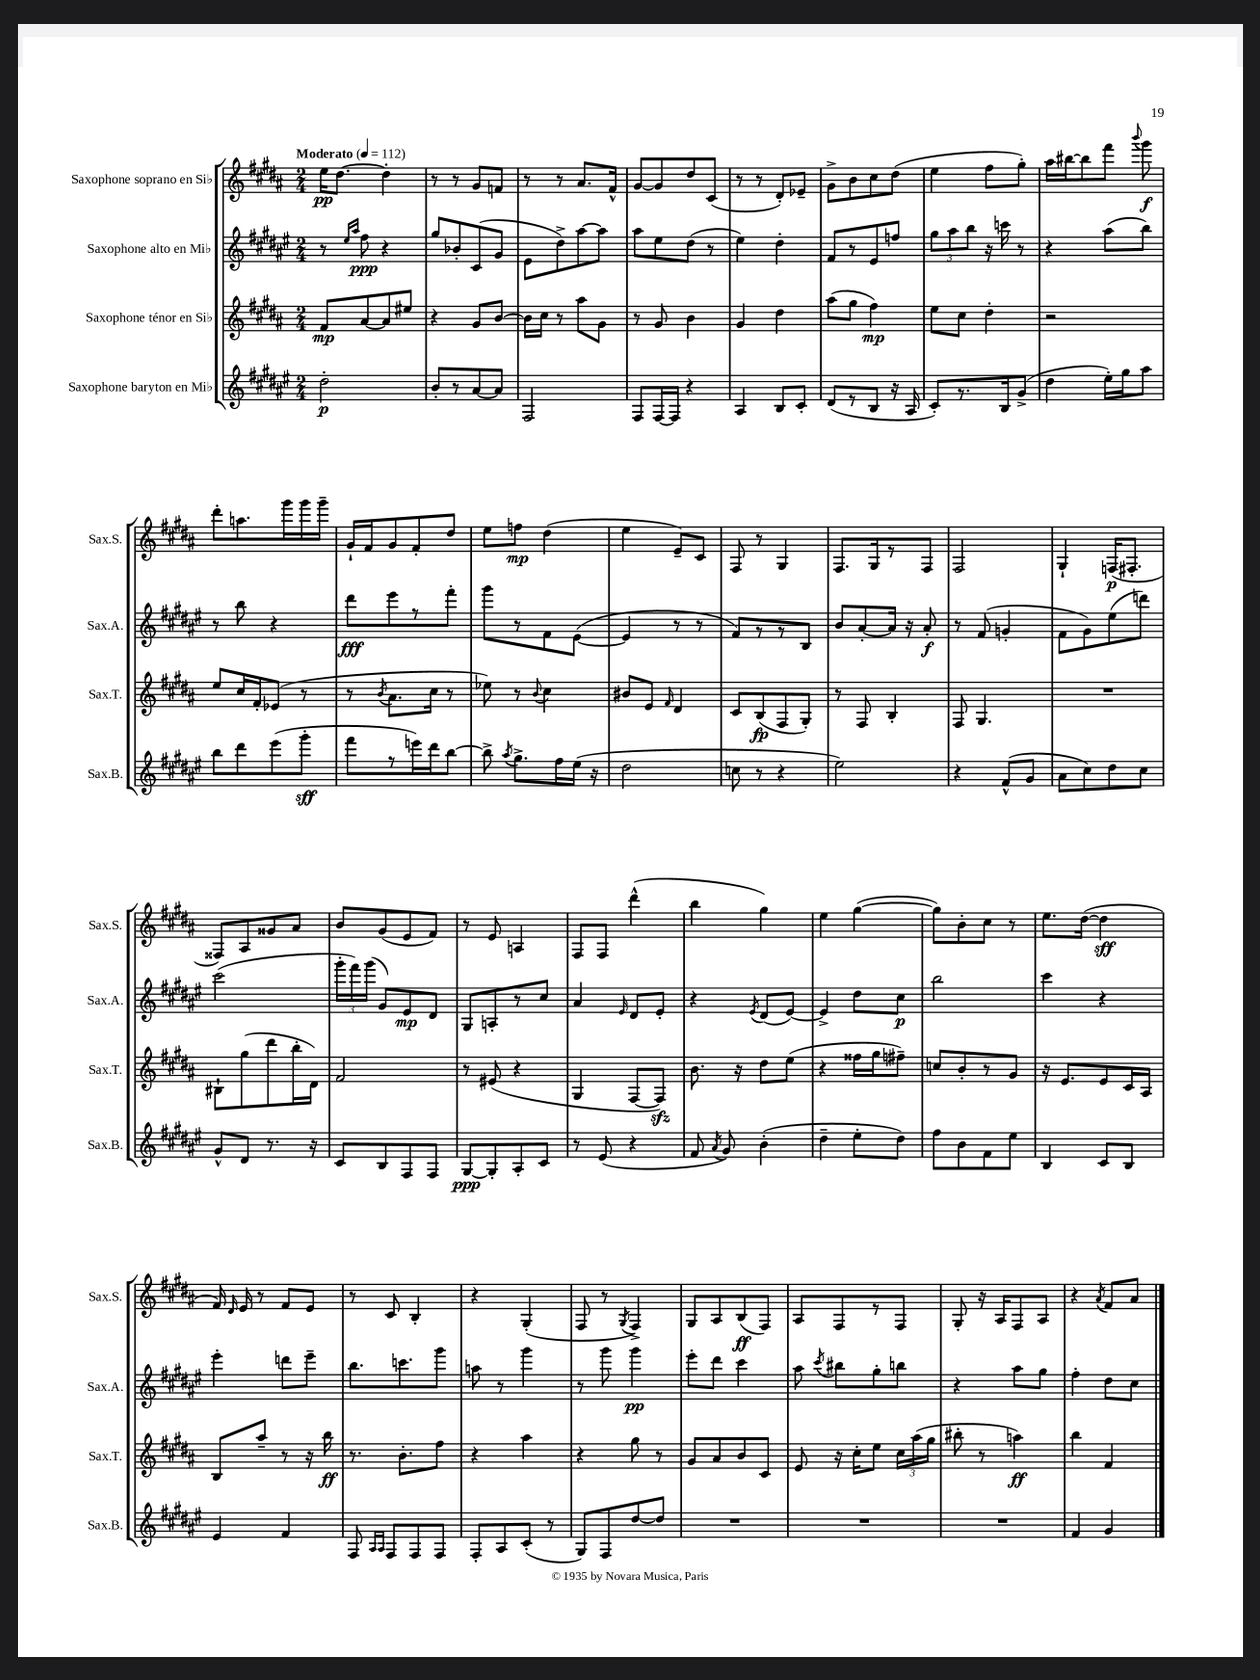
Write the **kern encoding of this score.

**kern	**dynam	**kern	**dynam	**kern	**dynam	**kern	**dynam
*part4	*part4	*part3	*part3	*part2	*part2	*part1	*part1
*staff4	*staff4	*staff3	*staff3	*staff2	*staff2	*staff1	*staff1
*I"Saxophone baryton en Mi♭	*	*I"Saxophone ténor en Si♭	*	*I"Saxophone alto en Mi♭	*	*I"Saxophone soprano en Si♭	*
*I'Sax.B.	*	*I'Sax.T.	*	*I'Sax.A.	*	*I'Sax.S.	*
*clefG2	*	*clefG2	*	*clefG2	*	*clefG2	*
*k[f#c#g#d#a#e#]	*	*k[f#c#g#d#a#]	*	*k[f#c#g#d#a#e#]	*	*k[f#c#g#d#a#]	*
*M2/4	*	*M2/4	*	*M2/4	*	*M2/4	*
*MM112	*	*MM112	*	*MM112	*	*MM112	*
=1	=1	=1	=1	=1	=1	=1	=1
!	!	!	!	!	!	!LO:TX:a:B:t=Moderato	!
2dd#'\	p	8f#/L	mp	8r	.	16ee\KL	pp
.	.	.	.	.	.	[8.dd#\J	.
.	.	.	.	16qqee#/LL	.	.	.
.	.	.	.	16qqaa#/JJ	.	.	.
.	.	[8a#/	.	8ff#\	ppp	.	.
.	.	8a#/]	.	4r	.	4dd#'\]	.
.	.	8ee#X/J	.	.	.	.	.
=2	=2	=2	=2	=2	=2	=2	=2
8b'/L	.	4r	.	8gg#/L	.	8r	.
8r	.	.	.	8b-X'/	.	8r	.
[8a#/	.	8g#/L	.	(8c#/	.	8g#/L	.
8a#/J]	.	[8b/J	.	8g#/J	.	8fn/J	.
=3	=3	=3	=3	=3	=3	=3	=3
2F#/	.	16b\LL]	.	8e#\L	.	8r	.
.	.	16cc#\JJ	.	.	.	.	.
.	.	8r	.	8dd#^\)	.	8r	.
.	.	8aa#\L	.	[8aa#\	.	8.a#/L	.
.	.	8g#\J	.	8aa#\J]	.	.	.
.	.	.	.	.	.	16f#^^/Jk	.
=4	=4	=4	=4	=4	=4	=4	=4
8F#/L	.	8r	.	8aa#\L	.	[8g#/L	.
[16F#/L	.	8g#/	.	8ee#\	.	8g#/]	.
16F#/JJ]	.	.	.	.	.	.	.
4r	.	4b\	.	(8dd#\J	.	8dd#/	.
.	.	.	.	8r	.	(8c#/J	.
=5	=5	=5	=5	=5	=5	=5	=5
4A#/	.	4g#/	.	4ee#\)	.	8r	.
.	.	.	.	.	.	8r	.
8B/L	.	4dd#\	.	4dd#'\	.	8d#'/L)	.
8c#'/J	.	.	.	.	.	8e-X~/J	.
=6	=6	=6	=6	=6	=6	=6	=6
(8d#/L	.	(8aa#\L	.	8f#/L	.	8g#^\L	.
8r	.	8gg#\J	.	8r	.	8b\	.
8B/J	.	4ff#\)	mp	8e#/	.	8cc#\	.
16r	.	.	.	8ffn/J	.	(8dd#\J	.
16A#/	.	.	.	.	.	.	.
=7	=7	=7	=7	=7	=7	=7	=7
8c#'/L)	.	8ee\L	.	12gg#\L	.	4ee\	.
.	.	.	.	12aa#\	.	.	.
8.r	.	8cc#\J	.	.	.	.	.
.	.	.	.	12bb\J	.	.	.
.	.	4dd#'\	.	16r	.	8ff#\L	.
16B/k	.	.	.	16cccn\	.	.	.
(8g#^/J	.	.	.	8r	.	8gg#'\J)	.
=8	=8	=8	=8	=8	=8	=8	=8
4dd#\	.	2r	.	4r	.	16aa#\LL	.
.	.	.	.	.	.	[16bb#X\J	.
.	.	.	.	.	.	8bb#\]	.
16ee#'\LL)	.	.	.	(8aa#\L	.	8fff#\J	.
16gg#\J	.	.	.	.	.	.	.
.	.	.	.	.	.	8qqbbb/	.
8aa#\J	.	.	.	8bb\J)	.	8ggg#\	f
!!LO:LB:g=z
=9	=9	=9	=9	=9	=9	=9	=9
8bb\L	.	8ee/L	.	8r	.	8ddd#'\L	.
8ddd#\	.	16cc#/L	.	8bb\	.	8.aan\	.
.	.	16f#'/J	.	.	.	.	.
(8eee#\	.	(8e-X/J	.	4r	.	.	.
.	.	.	.	.	.	16ggg#\L	.
8ggg#'\J	sff	8r	.	.	.	16ggg#\	.
.	.	.	.	.	.	16ggg#~\JJ	.
=10	=10	=10	=10	=10	=10	=10	=10
8fff#\L	.	8r	.	8ddd#\L	fff	16g#`/LL	.
.	.	.	.	.	.	16f#/J	.
.	.	8qb/	.	.	.	.	.
8r	.	8.a#\L	.	8eee#\	.	8g#/	.
16eeen\L)	.	.	.	8r	.	8f#'/	.
16ddd#\J	.	16cc#\Jk	.	.	.	.	.
[8bb\J	.	8r	.	8fff#'\J	.	8dd#/J	.
=11	=11	=11	=11	=11	=11	=11	=11
8bb^\]	.	8ee-X\)	.	8ggg#\L	.	8ee\L	.
8qaa#/	.	.	.	.	.	.	.
8.gg#^\L	.	8r	.	8r	.	8ffn\J	mp
.	.	8qqb/	.	.	.	.	.
.	.	4cc#\	.	8f#\	.	(4dd#\	.
16ff#\L	.	.	.	.	.	.	.
(16ee#\JJ	.	.	.	([8e#\J	.	.	.
16r	.	.	.	.	.	.	.
=12	=12	=12	=12	=12	=12	=12	=12
2dd#\	.	8b#X/L	.	4e#/]	.	4ee\	.
.	.	8e/J	.	.	.	.	.
.	.	16qqf#/	.	.	.	.	.
.	.	4d#/	.	8r	.	8e~/L)	.
.	.	.	.	8r	.	8c#/J	.
=13	=13	=13	=13	=13	=13	=13	=13
8ccn\	.	8c#/L	.	8f#/L)	.	8F#/	.
8r	.	(8B/	fp	8r	.	8r	.
4r	.	8F#/	.	8r	.	4G#/	.
.	.	8G#'/J)	.	8B/J	.	.	.
=14	=14	=14	=14	=14	=14	=14	=14
2ee#\)	.	8r	.	8b/L	.	8.F#/L	.
.	.	8F#/	.	[8a#'/	.	.	.
.	.	.	.	.	.	16G#/k	.
.	.	4B'/	.	16a#/Jk]	.	8r	.
.	.	.	.	16r	.	.	.
.	.	.	.	8a#'/	f	8F#/J	.
=15	=15	=15	=15	=15	=15	=15	=15
4r	.	8F#/	.	8r	.	2F#/	.
.	.	4.G#/	.	(8f#/	.	.	.
(8f#^^/L	.	.	.	4gn'/	.	.	.
8g#/J	.	.	.	.	.	.	.
=16	=16	=16	=16	=16	=16	=16	=16
8a#\L	.	2r	.	8f#\L	.	4G#`/	.
8cc#\)	.	.	.	8g#\)	.	.	.
8dd#\	.	.	.	(8ee#\	.	(16Fn/KL	p
.	.	.	.	.	.	8.F#X'/J	.
8cc#\J	.	.	.	8dddn\J)	.	.	.
!!LO:LB:g=z
=17	=17	=17	=17	=17	=17	=17	=17
8g#^^/L	.	8B#X`\L	.	(2ccc#\	.	8F##X/L)	.
8d#/J	.	(8gg#\	.	.	.	8A#/	.
8.r	.	8ddd#\	.	.	.	8g##X/	.
.	.	16bb'\L	.	.	.	8a#/J	.
16r	.	16d#\JJ)	.	.	.	.	.
=18	=18	=18	=18	=18	=18	=18	=18
8c#/L	.	2f#/	.	24ggg#'\LL	.	8b/L	.
.	.	.	.	24fff#\)	.	.	.
.	.	.	.	(24ggg#\JJ	.	.	.
8B/	.	.	.	8g#/L)	.	(8g#/	.
8F#/	.	.	.	8e#/	mp	8e/	.
8F#/J	.	.	.	8d#/J	.	8f#/J)	.
=19	=19	=19	=19	=19	=19	=19	=19
[8G#/L	ppp	8r	.	8G#/L	.	8r	.
8G#'/]	.	(8e#X/	.	8An'/	.	8e/	.
8A#'/	.	4r	.	8r	.	4An/	.
8c#/J	.	.	.	8cc#/J	.	.	.
=20	=20	=20	=20	=20	=20	=20	=20
8r	.	4G#/	.	4a#/	.	8F#/L	.
(8e#/	.	.	.	.	.	8F#/J	.
.	.	.	.	16qqe#/	.	.	.
4r	.	[8F#/L	.	8d#/L	.	(4ddd#^^\	.
.	.	8F#zz/J])	.	8e#'/J	.	.	.
=21	=21	=21	=21	=21	=21	=21	=21
8f#/	.	8.b\	.	4r	.	4bb\	.
8qa#/	.	.	.	.	.	.	.
8g#/)	.	.	.	.	.	.	.
.	.	16r	.	.	.	.	.
.	.	.	.	8qe#/	.	.	.
(4b'\	.	8dd#\L	.	(8d#/L	.	4gg#\)	.
.	.	(8ee\J	.	[8e#/J)	.	.	.
=22	=22	=22	=22	=22	=22	=22	=22
4dd#~\	.	4r	.	4e#^/]	.	4ee\	.
8ee#'\L	.	16ff##X\LL	.	8dd#\L	.	([4gg#\	.
.	.	16gg#\J	.	.	.	.	.
8dd#\J)	.	8ff#X~\J)	.	8cc#\J	p	.	.
=23	=23	=23	=23	=23	=23	=23	=23
8ff#\L	.	8ccn/L	.	2bb\	.	8gg#\L])	.
8b\	.	8b'/	.	.	.	8b'\	.
8f#\	.	8r	.	.	.	8cc#\J	.
8ee#\J	.	8g#/J	.	.	.	8r	.
=24	=24	=24	=24	=24	=24	=24	=24
4B/	.	16r	.	4ccc#\	.	8.ee\L	.
.	.	8.e/L	.	.	.	.	.
.	.	.	.	.	.	([16dd#\Jk	.
8c#/L	.	8e/	.	4r	.	4dd#\]	sff
8B/J	.	16c#/L	.	.	.	.	.
.	.	16A#/JJ	.	.	.	.	.
!!LO:LB:g=z
=25	=25	=25	=25	=25	=25	=25	=25
4e#/	.	8B/L	.	4eee#'\	.	16f#/)	.
.	.	.	.	.	.	16qqd#/	.
.	.	.	.	.	.	16e/	.
.	.	8aa#~/J	.	.	.	8r	.
4f#/	.	8r	.	8dddn\L	.	8f#/L	.
.	.	16r	.	8eee#~\J	.	8e/J	.
.	.	16bb\	ff	.	.	.	.
=26	=26	=26	=26	=26	=26	=26	=26
8F#/	.	8.r	.	8.bb\L	.	8r	.
16qqA#/LL	.	.	.	.	.	.	.
16qqA#/JJ	.	.	.	.	.	.	.
8F#/L	.	.	.	.	.	8c#/	.
.	.	8.b'\L	.	8.cccn\	.	.	.
8F#/	.	.	.	.	.	4B'/	.
8F#/J	.	8ff#\J	.	8ggg#\J	.	.	.
=27	=27	=27	=27	=27	=27	=27	=27
8F#'/L	.	4r	.	8aan\	.	4r	.
8A#/	.	.	.	8r	.	.	.
(8c#'/J	.	4aa#\	.	4ggg#\	.	(4G#'/	.
8r	.	.	.	.	.	.	.
=28	=28	=28	=28	=28	=28	=28	=28
8G#/L)	.	4r	.	8r	.	8F#/	.
8F#/	.	.	.	8ggg#\	.	8r	.
.	.	.	.	.	.	8qG#/	.
[8dd#/	.	8gg#\	.	4ggg#\	pp	4F#^/)	.
8dd#/J]	.	8r	.	.	.	.	.
=29	=29	=29	=29	=29	=29	=29	=29
2r	.	8g#/L	.	8eee#'\L	.	8G#/L	.
.	.	8a#/	.	8ddd#\J	.	8A#/	.
.	.	8b/	.	4ccc#\	.	(8B/	ff
.	.	8c#/J	.	.	.	8F#/J)	.
=30	=30	=30	=30	=30	=30	=30	=30
2r	.	8e/	.	8aa#\	.	8A#/L	.
.	.	.	.	8qccc#/	.	.	.
.	.	16r	.	8bb#X\L	.	8F#/	.
.	.	16cc#'\KL	.	.	.	.	.
.	.	8ee\J	.	8gg#'\	.	8r	.
.	.	24cc#\LL	.	8bbn\J	.	8F#/J	.
.	.	(24aa#\	.	.	.	.	.
.	.	24gg#\JJ	.	.	.	.	.
=31	=31	=31	=31	=31	=31	=31	=31
2r	.	8bb#X'\	.	4r	.	8G#'/	.
.	.	8r	.	.	.	16r	.
.	.	.	.	.	.	16A#/KL	.
.	.	4aan\)	ff	8aa#\L	.	8F#/	.
.	.	.	.	8gg#\J	.	8A#/J	.
=32	=32	=32	=32	=32	=32	=32	=32
4f#/	.	4bb\	.	4ff#'\	.	4r	.
.	.	.	.	.	.	8qa#/	.
4g#/	.	4f#/	.	8dd#\L	.	8f#/L	.
.	.	.	.	8cc#\J	.	8a#/J	.
==	==	==	==	==	==	==	==
*-	*-	*-	*-	*-	*-	*-	*-
